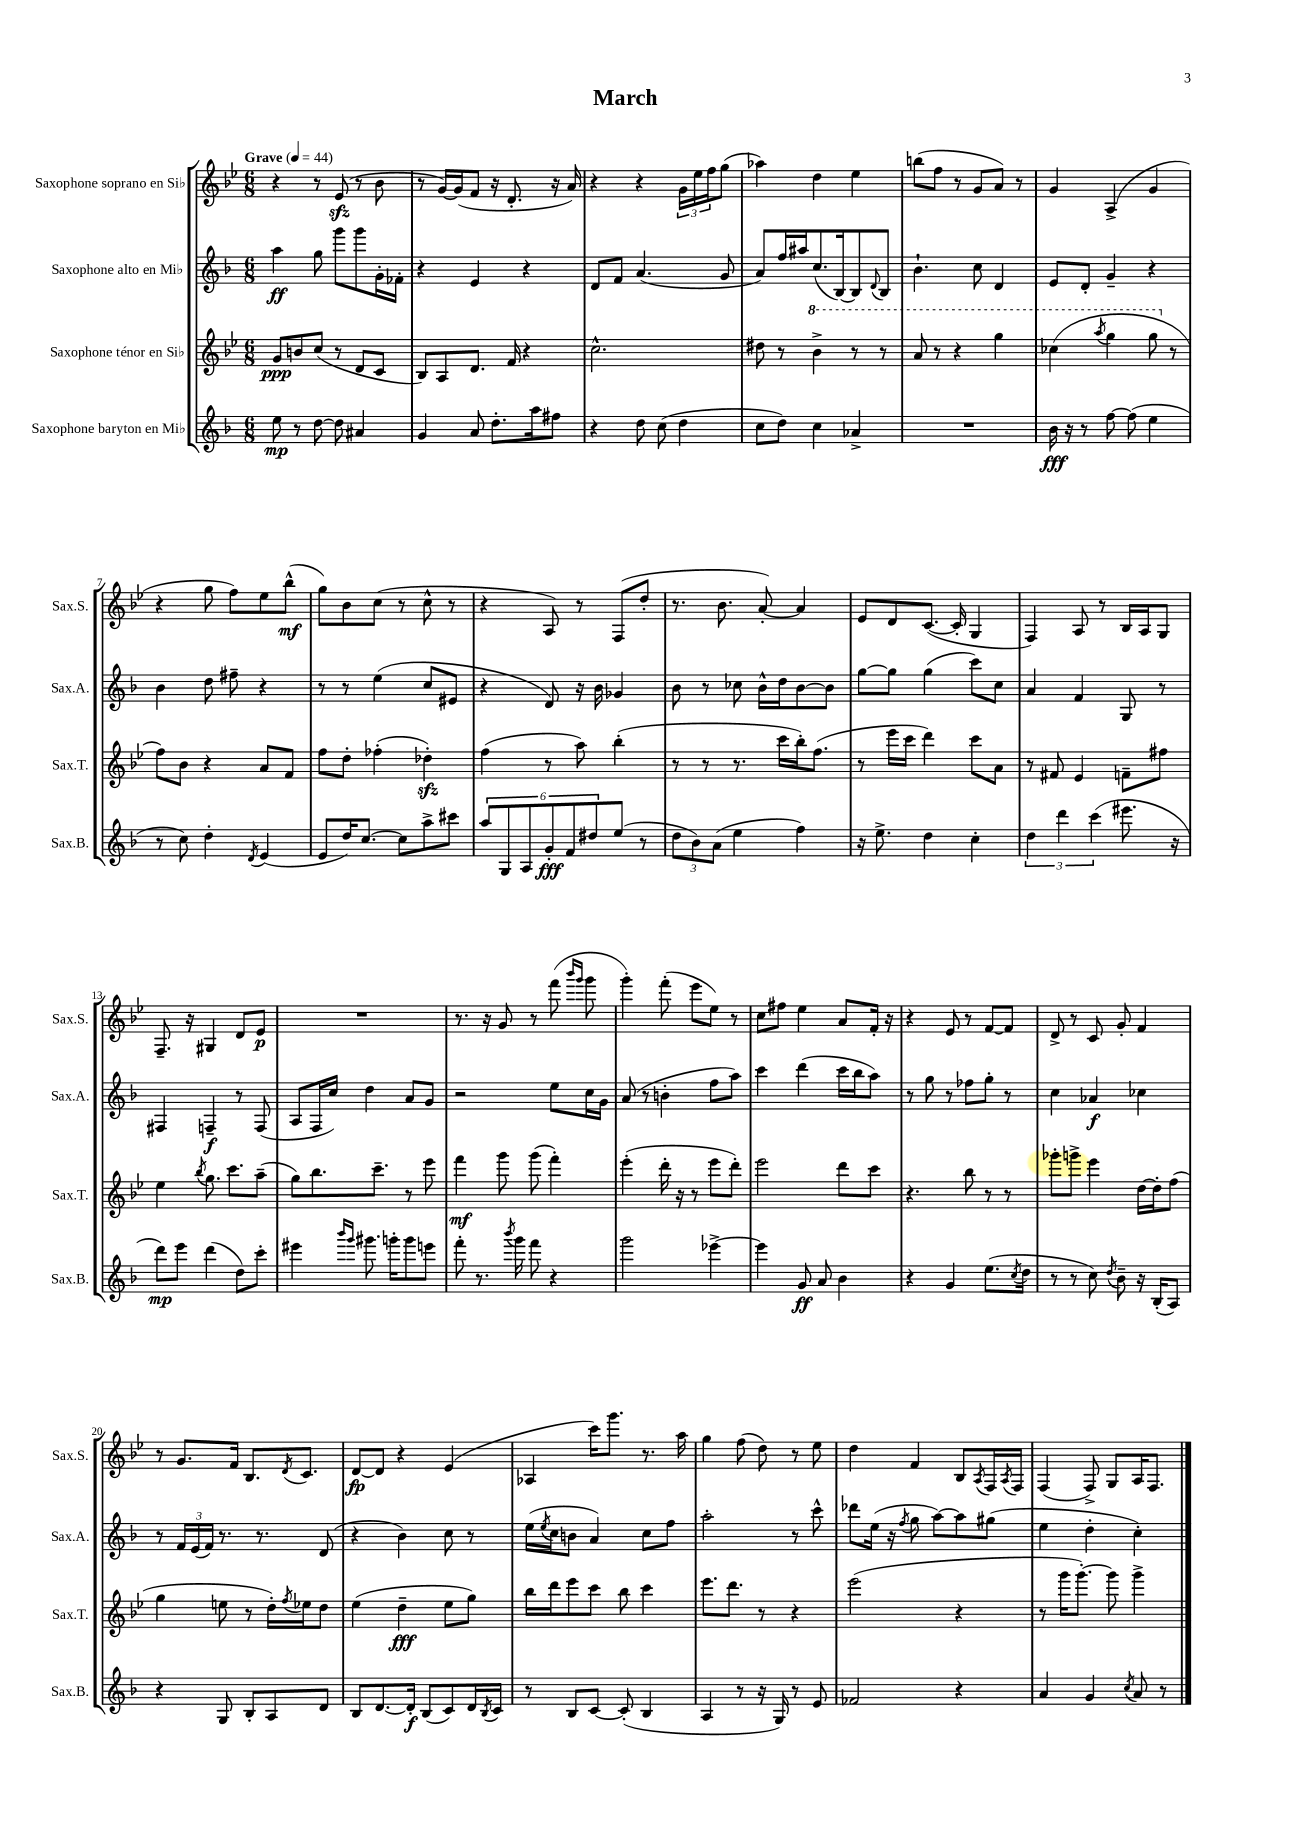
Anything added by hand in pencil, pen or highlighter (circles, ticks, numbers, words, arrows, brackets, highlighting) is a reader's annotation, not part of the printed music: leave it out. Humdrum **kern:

**kern	**kern	**kern	**kern
*staff4	*staff3	*staff2	*staff1
*clefG2	*clefG2	*clefG2	*clefG2
*k[b-]	*k[b-e-]	*k[b-]	*k[b-e-]
*M6/8	*M6/8	*M6/8	*M6/8
*MM44	*MM44	*MM44	*MM44
8ee\	8g/L	4aa\	4r
8r	8b/	.	.
[8dd\	(8cc/J	8gg\	8r
8dd\]	8r	8ggg\L	(8e-/
4a#/	8d/L	8ggg\	8r
.	8c/J	16g'\L	8b-\
.	.	16f-'\JJ	.
=	=	=	=
4g/	8B-/L)	4r	8r
.	8A/	.	[16g/LL)
.	.	.	(16g/]J
8a/	8.d/J	4e/	8f/J
8.dd'\L	.	.	16r
.	16f/	.	8.d'/
.	4r	4r	.
16aa\k	.	.	.
8ff#\J	.	.	16r
.	.	.	16a/)
=	=	=	=
4r	2.cc^^\	8d/L	4r
.	.	8f/J	.
8dd\	.	(4.a/	4r
(8cc\	.	.	.
4dd\	.	.	24g\LL
.	.	.	24ee-\
.	.	.	24ff\J
.	.	8g/	(8gg\J
=	=	=	=
8cc\L	8dd#\	8a/L)	4aa-\)
8dd\J)	8r	16ff/L	.
.	.	16aa#/J	.
4cc\	4bb-^\	(8.cc/	4dd\
.	.	[16B-/k)	.
4a-^/	8r	8B-/]	4ee-\
.	.	8qqd/	.
.	8r	8B-/J	.
=	=	=	=
2.r	8aa/	4.b-`\	(8bb\L
.	8r	.	8ff\J
.	4r	.	8r
.	.	8cc\	8g/L
.	4ggg\	4d/	8a/J)
.	.	.	8r
=	=	=	=
16b-\	(4ccc-\	8e/L	4g/
16r	.	.	.
8r	.	8d'/J	.
.	8qaaa/	.	.
[8ff\	4ggg\	4g~/	(4A^/
(8ff\]	.	.	.
4ee\	8ggg\	4r	4g/
.	8r	.	.
=	=	=	=
8r	8ff\L)	4b-\	4r
8cc\)	8b-\J	.	.
4dd'\	4r	8dd\	8gg\
.	.	8ff#~\	8ff\L)
8qd/	.	.	.
(4e/	8a/L	4r	8ee-\
.	8f/J	.	(8bb-^^\J
=	=	=	=
8e/L	8ff\L	8r	8gg\L)
16dd/K)	8dd'\J	8r	8b-\
[8.cc/J	.	.	.
.	(4ff-'\	(4ee\	(8cc\J
8cc\]L	.	.	8r
8aa^\	4dd-'\)	8cc/L	8cc^^\
8ccc#\J	.	8e#/J	8r
=	=	=	=
12aa/L	(4ff\	4r	4r
12G/	.	.	.
12A/	.	.	.
12g'/	8r	8d/)	8A/)
12f/	.	.	.
.	8aa\)	16r	8r
12dd#/	.	.	.
.	.	16b-\	.
(8ee/J	(4bb-'\	4g-/	(8F/L
8r	.	.	8dd'/J
=	=	=	=
12dd\L	8r	8b-\	8.r
12b-\)	.	.	.
.	8r	8r	.
(12a\J	.	.	.
.	.	.	8.b-\
4ee\	8.r	8cc-\	.
.	.	16b-^^\LL	[8a'/)
.	16ccc\LL	16dd\J	.
4ff\)	16bb-'\J)	[8b-\	4a/]
.	(8.ff\J	.	.
.	.	8b-\]J	.
=	=	=	=
16r	8r	[8gg\L	8e-/L
8.ee^\	.	.	.
.	16eee-\LL	8gg\]J	8d/
.	16ccc\JJ	.	.
4dd\	4ddd\)	(4gg\	([8.c/J
.	.	.	16c'/]
4cc'\	8ccc\L	8ccc\L)	4G/
.	8a\J	8cc\J	.
=	=	=	=
6dd\	8r	4a/	4F/)
.	8f#/	.	.
6ddd\	.	.	.
.	4e-/	4f/	8A/
(6ccc\	.	.	.
.	.	.	8r
8.eee#\	8f~\L	8G/	16B-/LL
.	.	.	16A/J
.	8ff#\J	8r	8G/J
16r	.	.	.
=	=	=	=
8ddd\L)	4ee-\	4F#/	8.F~/
8eee\J	.	.	.
.	.	.	16r
.	8qbb-/	.	.
(4ddd\	8.gg\	4F~/	4G#/
.	8.ccc\L	.	.
8dd\L)	.	8r	8d/L
8ccc'\J	(8aa~\J	(8F/	8e-/J
=	=	=	=
4eee#\	8gg\L)	8A/L	2.r
.	8.bb-\	16F/L	.
.	.	16cc/JJ)	.
16qqbbb-/LL	.	.	.
16qqggg/JJ	.	.	.
8.ggg#\	.	4dd\	.
.	8.ccc~\J	.	.
16ggg'\LK	.	.	.
8ggg\	8r	8a/L	.
8eee\J	8eee-\	8g/J	.
=	=	=	=
8fff'\	4fff\	2r	8.r
8.r	.	.	.
.	.	.	16r
.	8ggg\	.	8g/
8qbbb-/	.	.	.
16ggg\	.	.	.
8fff\	(8ggg\	.	8r
4r	4fff'\)	8ee\L	(8fff\
.	.	.	16qqbbb-/LL
.	.	.	16qqggg/JJ
.	.	16cc\L	8ggg\
.	.	16g\JJ	.
=	=	=	=
2ggg\	(4eee-'\	(8a/	4ggg'\)
.	.	8r	.
.	16ddd'\	4b'\	(8fff'\
.	16r	.	.
.	8r	.	8eee-\L
[4eee-^\	8eee-\L	8ff\L	8ee-\J)
.	8ddd'\J)	8aa\J)	8r
=	=	=	=
4eee-\]	2eee-\	4ccc\	8cc\L
.	.	.	8ff#\J
8g/	.	(4ddd\	4ee-\
8a/	.	.	.
4b-\	8ddd\L	16ccc\LL	8a/L
.	.	16bb-\J	.
.	8ccc\J	8aa\J)	16f'/Jk
.	.	.	16r
=	=	=	=
4r	4.r	8r	4r
.	.	8gg\	.
4g/	.	8r	8e-/
.	8bb-\	8ff-\L	8r
(8.ee\L	8r	8gg'\J	[8f/L
.	8r	8r	8f/]J
8qcc/	.	.	.
16dd\Jk	.	.	.
=	=	=	=
8r	8ggg-'\L	4cc\	8d^/
8r	8ggg^\J	.	8r
8cc\)	4eee-\	4a-/	8c/
8qdd/	.	.	.
8b-~\	.	.	8g'/
16r	[16dd\LL	4cc-\	4f/
(16B-'/LK	16dd'\]J	.	.
8A/J)	(8ff\J	.	.
=	=	=	=
4r	4gg\	8r	8r
.	.	24f/LL	8.g/L
.	.	(24e/	.
.	.	24f/JJ)	.
8G/	8ee\	8.r	.
.	.	.	16f/Jk
8B-'/L	8r	.	8.B-/L
.	.	8.r	.
8A/	16dd'\LL)	.	.
.	8qff/	.	8qd/
.	16ee-\J	.	8.c/J
8d/J	8dd\J	(8d/	.
=	=	=	=
8B-/L	(4ee-\	4r	[8d/L
[8.d/	.	.	8d/]J
.	4dd~\	4b-\)	4r
16d'/]Jk	.	.	.
(8B-/L	.	.	.
8c/)	8ee-\L	8cc\	(4e-/
16d/L	8gg\J)	8r	.
8qB-/	.	.	.
16c/JJ	.	.	.
=	=	=	=
8r	16bb-\LL	(16ee\LL	4A-/
.	.	8qee/	.
.	16ddd\J	16cc\J	.
8B-/L	8eee-\	8b\J	.
[8c/J	8ccc\J	4a/)	16ccc\LK)
.	.	.	8.ggg\J
(8c'/]	8bb-\	.	.
4B-/	4ccc\	8cc\L	8.r
.	.	8ff\J	.
.	.	.	16aa\
=	=	=	=
4A/	8.eee-\L	2aa'\	4gg\
.	8.ddd\J	.	.
8r	.	.	(8ff\
16r	8r	.	8dd\)
16G/)	.	.	.
8r	4r	8r	8r
8e/	.	8ccc^^\	8ee-\
=	=	=	=
2f-/	(2eee-\	8ddd-\L	4dd\
.	.	(16ee\Jk	.
.	.	16r	.
.	.	8qff/	.
.	.	8gg\	4f/
.	.	[8aa\L)	.
4r	4r	8aa\]	8B-/L
.	.	.	8qA/
.	.	(8gg#\J	16F/L
.	.	.	8qA/
.	.	.	16F/JJ
=	=	=	=
4a/	8r	4ee\	(4F/
.	16ggg\LK	.	.
.	[8.ggg'\J)	.	.
4g/	.	4dd'\	8F^/)
.	8ggg\]	.	8G/L
8qcc/	.	.	.
8a/	4ggg^\	4cc'\)	16A/K
.	.	.	8.F/J
8r	.	.	.
==	==	==	==
*-	*-	*-	*-
